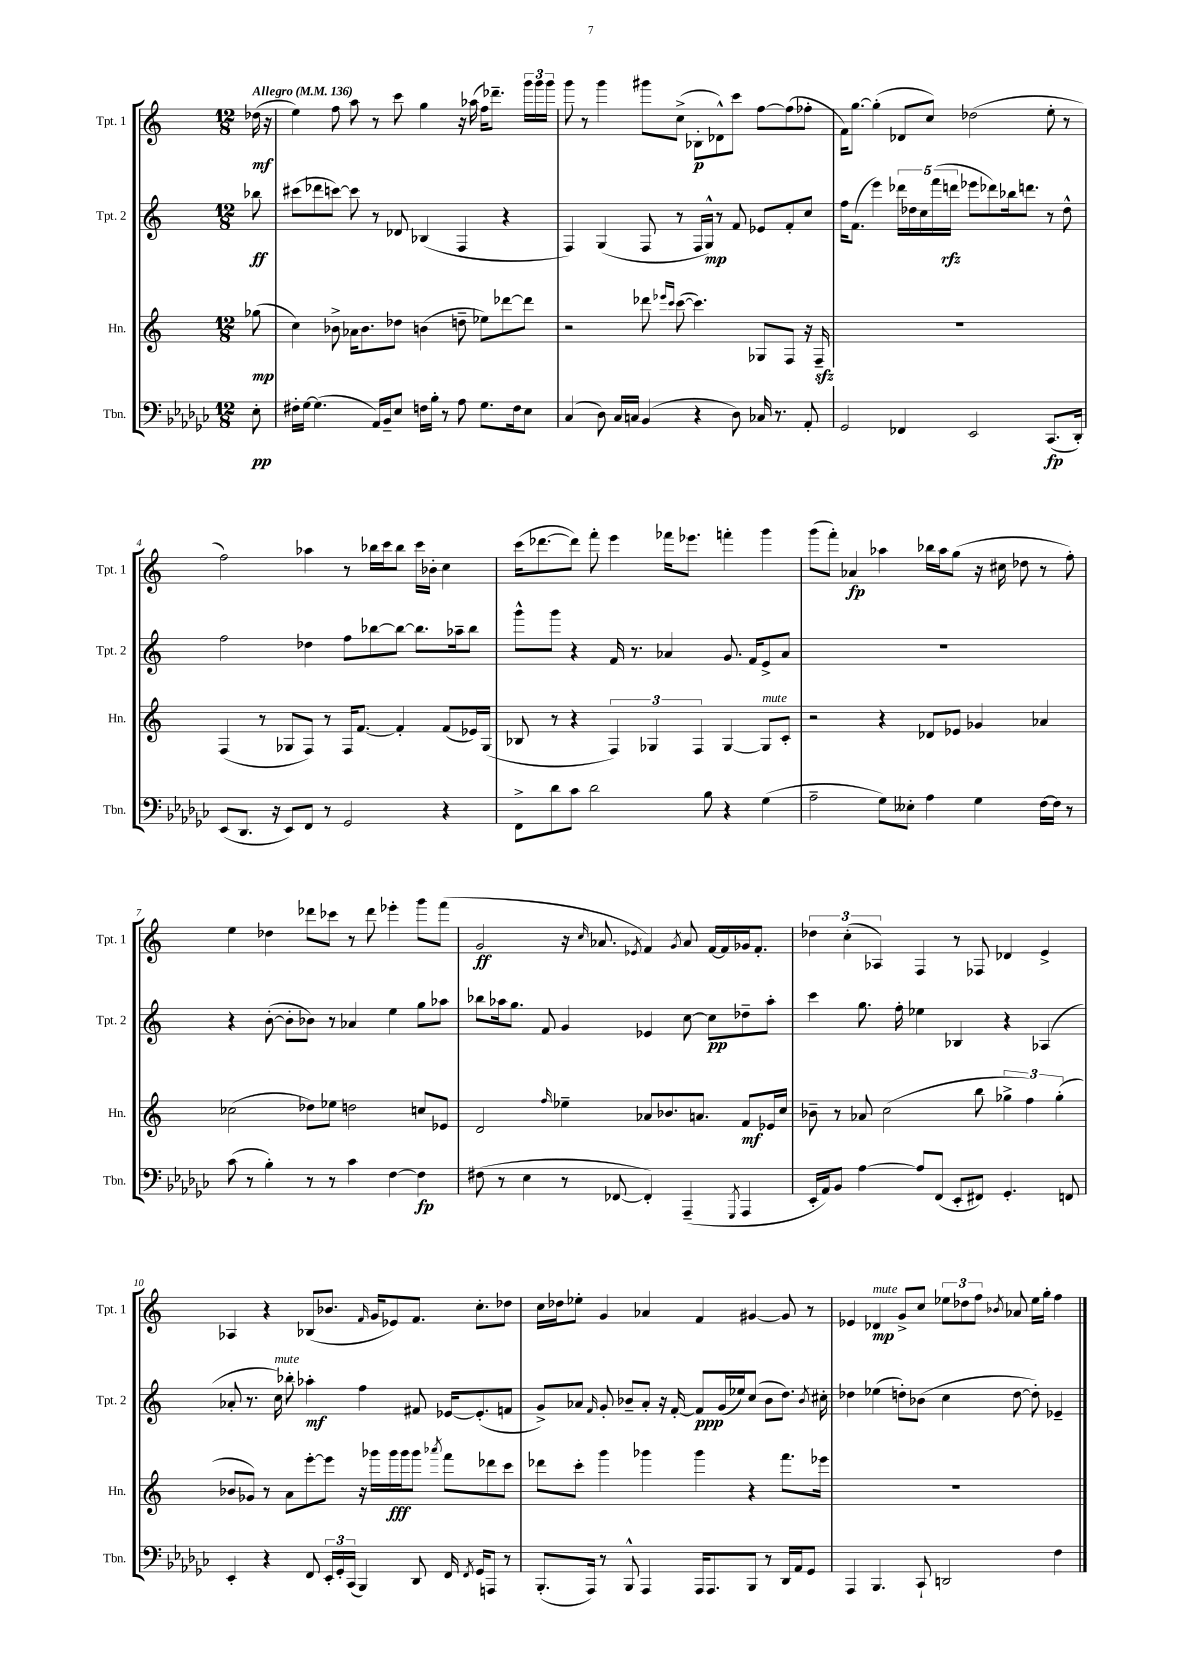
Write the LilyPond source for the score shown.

<<
\new StaffGroup <<
\new Staff = "s0" \with { instrumentName = "Tpt. 1" shortInstrumentName = "Tpt. 1" } {
    \clef treble \key c \major \numericTimeSignature \time 12/8 \partial 8 \tempo "Allegro" 4 = 136
    \autoBeamOff des''16\mf( r16 |
    e''4) f''8 a''8 r8 c'''8 g''4 r16 aes''16( f''16[) des'''8.]-- \tuplet 3/2 { g'''16[ g'''16 g'''16] } |
    g'''8 r8 g'''4 gis'''8[ c''8]->( bes8[-.\p des'8-^) c'''8] f''8[~ f''8( fes''8]-. |
    f'16[) g''8.]~ g''4-.( des'8[ c''8]) des''2( e''8-. r8 |
    f''2) aes''4 r8 bes''16[ c'''16 bes''8] c'''16[ bes'16]-. c''4 |
    c'''16[( des'''8.~ des'''8]) f'''8-. e'''4 fes'''16[ ees'''8.] f'''4-. g'''4 |
    g'''8[( f'''8]-.) aes'4\fp aes''4 bes''16[ aes''16 g''8]( r16 cis''16 des''8 r8 f''8-.) |
    e''4 des''4 des'''8[ ces'''8] r8 des'''8 ees'''4-. g'''8[ f'''8]( |
    g'2\ff r16 \grace { c''16 } aes'8. \acciaccatura { ees'8 } f'4) \acciaccatura { g'8 } aes'8 f'16[~ f'16 ges'16 f'8.]-. |
    \tuplet 3/2 { des''4 c''4-.( aes4) } f4 r8 fes8 des'4 e'4-> |
    aes4 r4 bes8[( bes'8.] \grace { f'16 } g'16[ ees'8) f'8.] c''8.[-. des''8] |
    c''16[ des''16 ees''8]-. g'4 aes'4 f'4 gis'4~ gis'8 r8 |
    ees'4 des'4\mp^\markup { \italic "mute" } g'8[-> c''8] \tuplet 3/2 { ees''8[ des''8 f''8] } \acciaccatura { bes'8 } aes'8 ees''16[ g''16]-. f''4 \bar "|." |
}
\new Staff = "s1" \with { instrumentName = "Tpt. 2" shortInstrumentName = "Tpt. 2" } {
    \clef treble \key c \major \numericTimeSignature \time 12/8 \partial 8
    \autoBeamOff bes''8\ff |
    cis'''8[( des'''8 c'''8]~) c'''8 r8 des'8 bes4( f4 r4 |
    f4) g4( f8 r8 f16[ g16]-^\mp) r8 f'8 ees'8[ f'8-. c''8] |
    f''16[ f'8.]( e'''4) \tuplet 5/4 { des'''16[ des''16 c''16 f'''16( d'''16]\rfz } ees'''8[ des'''8) bes''16 d'''8.] r8 des''8-^ |
    f''2 des''4 f''8[ bes''8~ bes''8]~ bes''8.[ aes''16-- bes''8] |
    g'''8[-^ g'''8] r4 f'16 r8. aes'4 g'8. f'16[ e'8-> aes'8] |
    R1. |
    r4 b'8~-.( b'8[-. bes'8]) r8 aes'4 e''4 g''8[ aes''8] |
    bes''8[ aes''16 g''8.] f'8 g'4 ees'4 c''8~ c''8[\pp des''8-- aes''8]-. |
    c'''4 g''8. f''16-. ees''4 bes4 r4 aes4( |
    aes'8-. r8. c''16^\markup { \italic "mute" }) bes''8-. aes''4-.\mf f''4 fis'8 ees'16[~ ees'8.-.( f'8] |
    g'8[->) aes'8] \grace { f'16 } g'8-. bes'8[-- aes'8]-. r16 f'16~-. f'8[\ppp g'16( ees''16) c''8]( bes'8[ d''8.]) \acciaccatura { bes'8 } cis''16-. |
    des''4 ees''4( d''8[-.) bes'8]( c''4 d''8~ d''8-.) ees'4-- \bar "|." |
}
\new Staff = "s2" \with { instrumentName = "Hn." shortInstrumentName = "Hn." } {
    \clef treble \key c \major \numericTimeSignature \time 12/8 \partial 8
    \autoBeamOff ges''8\mp( |
    c''4) bes'8-> aes'16[ bes'8. des''8] b'4( d''8-- ees''8[) des'''8~ des'''8] |
    r2 des'''8 \grace { ees'''16[ c'''16] } c'''8~( c'''4.) ges8[ f8] r16 f16--\sfz |
    R1. |
    f4( r8 ges8[ f8]) r8 f16[ f'8.]~ f'4-. f'8[( ees'16) ges16]( |
    bes8 r8 r4 \tuplet 3/2 { f4) ges4 f4 } ges4~ ges8[^\markup { \italic "mute" } c'8]-. |
    r2 r4 des'8[ ees'8] ges'4 aes'4 |
    ces''2( des''8[) ees''8] d''2 c''8[ ees'8] |
    d'2 \grace { f''16 } ees''4-- aes'8[ bes'8. a'8.] f'8[\mf ees'16 c''16] |
    bes'8-- r8 aes'8 c''2( b''8 \tuplet 3/2 { ges''4-> f''4) ges''4-.( } |
    bes'8[ ges'8]) r8 a'8[ e'''8~-. e'''8] r16 ges'''16[ ges'''16\fff ges'''16 ges'''8] \acciaccatura { aes'''8 } f'''8[ des'''8 c'''8] |
    des'''8[ c'''8]-. g'''4 ges'''4 ges'''4 r4 f'''8.[ ees'''16] |
    R1. \bar "|." |
}
\new Staff = "s3" \with { instrumentName = "Tbn." shortInstrumentName = "Tbn." } {
    \clef bass \key ges \major \numericTimeSignature \time 12/8 \partial 8
    \autoBeamOff ees8-.\pp |
    fis16[-. ges16]~ ges4.( aes,16[) bes,16-- ees8] f16[ bes16]-. r8 aes8 ges8.[ f16 ees8] |
    ces4( des8) ces16[ c16] bes,4( r4 des8) ces16 r8. aes,8-. |
    ges,2 fes,4 ees,2 ces,8.[\fp( des,16]-.) |
    ees,8[( des,8.] r16 ees,8[) f,8] r8 ges,2 r4 |
    f,8[-> des'8 ces'8] des'2 bes8 r4 ges4( |
    aes2-- ges8[) eeses8]-. aes4 ges4 f16[~ f16] r8 |
    ces'8( r8 bes4-.) r8 r8 ces'4 f4~ f4\fp |
    fis8( r8 ees4 r8 fes,8~ fes,4-.) aes,,4--( \acciaccatura { ges,,8 } aes,,4 |
    ees,16[-. aes,16) bes,8] aes4~ aes8[ f,8]( ees,8[-. fis,8]) ges,4.-. f,8 |
    ees,4-. r4 f,8 \tuplet 3/2 { ees,16[-. ges,16-. ces,16]( } bes,,4) des,8 f,16 \acciaccatura { f,8 } ges,16[ a,,8] r8 |
    bes,,8.[-.( aes,,16]) r8 bes,,8-^ aes,,4 aes,,16[ aes,,8. bes,,8] r8 des,16[ aes,16 ges,8] |
    aes,,4 bes,,4. ces,8-! d,2 f4 \bar "|." |
}
>>
>>
